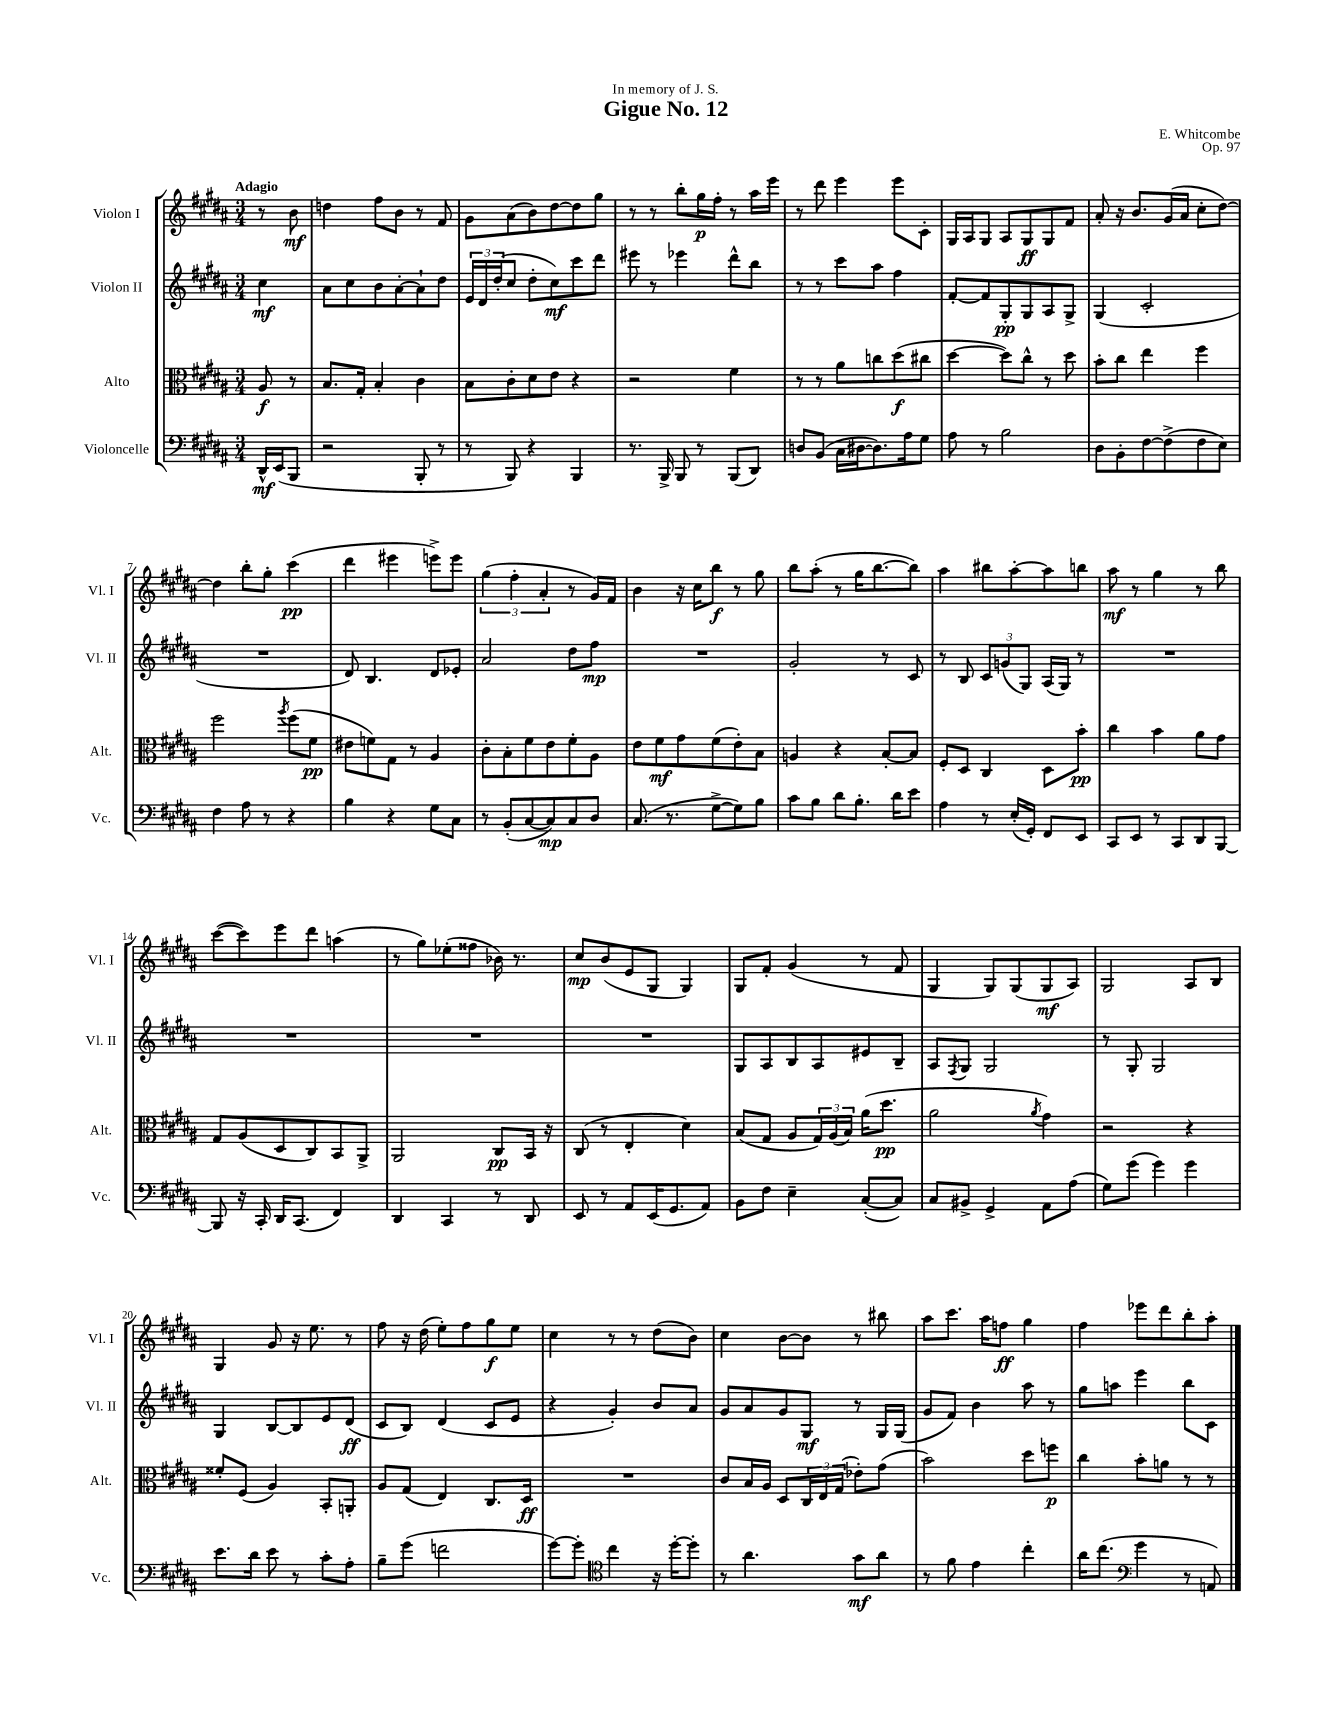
\header { title = "Gigue No. 12" composer = "E. Whitcombe" dedication = "In memory of J. S." opus = "Op. 97" }
<<
\new StaffGroup <<
\new Staff = "s0" \with { instrumentName = "Violon I" shortInstrumentName = "Vl. I" } {
    \clef treble \key b \major \numericTimeSignature \time 3/4 \partial 4 \tempo "Adagio"
    r8 b'8\mf |
    d''4 fis''8 b'8 r8 fis'8 |
    gis'8 ais'8( b'8) dis''8~ dis''8 gis''8 |
    r8 r8 b''8-. gis''16\p fis''16-. r8 ais''16 e'''16 |
    r8 dis'''8 e'''4 e'''8 cis'8-. |
    gis16 ais16 gis8 ais8 gis8\ff gis8 fis'8 |
    ais'8-. r16 b'8. gis'16( ais'16 cis''8-. dis''8~) |
    dis''4 b''8-. gis''8-. cis'''4\pp( |
    dis'''4 eis'''4 e'''8->) e'''8 |
    \tuplet 3/2 { gis''4( fis''4-. ais'4-. } r8 gis'16) fis'16 |
    b'4 r16 cis''16 b''8\f r8 gis''8 |
    b''8 ais''8-.( r8 gis''16 b''8.~ b''8) |
    ais''4 bis''8 ais''8~-. ais''8 b''8 |
    ais''8\mf r8 gis''4 r8 b''8 |
    cis'''8~( cis'''8) e'''8 dis'''8 a''4( |
    r8 gis''8) ees''8-.( fisis''8 bes'16) r8. |
    cis''8\mp b'8( e'8 gis8 gis4) |
    gis8 fis'8-. gis'4( r8 fis'8 |
    gis4 gis8) gis8( gis8\mf ais8) |
    gis2 ais8 b8 |
    gis4 gis'8 r16 e''8. r8 |
    fis''8 r16 dis''16( e''8-.) fis''8 gis''8\f e''8 |
    cis''4 r8 r8 dis''8( b'8) |
    cis''4 b'8~ b'8 r8 bis''8 |
    ais''8 cis'''8. ais''16 f''8\ff gis''4 |
    fis''4 ees'''8 dis'''8 b''8-. ais''8-. \bar "|." |
}
\new Staff = "s1" \with { instrumentName = "Violon II" shortInstrumentName = "Vl. II" } {
    \clef treble \key b \major \numericTimeSignature \time 3/4 \partial 4
    cis''4\mf |
    ais'8 cis''8 b'8 ais'8~-. ais'8-! dis''8 |
    \tuplet 3/2 { e'16 dis'16 dis''16-.( } cis''8 dis''8-. cis''8\mf) cis'''8 dis'''8 |
    eis'''8 r8 ees'''4 dis'''8-^ b''8 |
    r8 r8 cis'''8 ais''8 fis''4 |
    fis'8~-. fis'8 gis8-.\pp gis8 ais8 gis8-> |
    gis4( cis'2-. |
    R2. |
    dis'8) b4. dis'8 ees'8-. |
    ais'2 dis''8 fis''8\mp |
    R2. |
    gis'2-. r8 cis'8 |
    r8 b8 \tuplet 3/2 { cis'8 g'8( gis8) } ais16( gis16) r8 |
    R2. |
    R2. |
    R2. |
    R2. |
    gis8 ais8 b8 ais8 eis'8 b8-- |
    ais8 \acciaccatura { fis8 } gis8 gis2 |
    r8 gis8-. gis2 |
    gis4 b8~ b8 e'8 dis'8\ff( |
    cis'8 b8) dis'4( cis'8 e'8 |
    r4 gis'4-.) b'8 ais'8 |
    gis'8 ais'8 gis'8 gis8\mf r8 gis16 gis16( |
    gis'8 fis'8) b'4 ais''8 r8 |
    gis''8 a''8 e'''4 b''8 cis'8 \bar "|." |
}
\new Staff = "s2" \with { instrumentName = "Alto" shortInstrumentName = "Alt." } {
    \clef alto \key b \major \numericTimeSignature \time 3/4 \partial 4
    ais8\f r8 |
    b8. gis16-. b4-. cis'4 |
    b8 cis'8-. dis'8 e'8 r4 |
    r2 fis'4 |
    r8 r8 ais'8 c''8 dis''8\f( cis''8 |
    dis''4~ dis''8) cis''8-^ r8 dis''8 |
    b'8-. cis''8 e''4 fis''4 |
    fis''2 \acciaccatura { ais''8 } fis''8( fis'8\pp |
    eis'8 f'8) gis8 r8 ais4 |
    cis'8-. b8-. fis'8 e'8 fis'8-. ais8 |
    e'8 fis'8\mf gis'8 fis'8( e'8-.) b8 |
    a4 r4 b8~-. b8 |
    fis8-. dis8 cis4 dis8 b'8-.\pp |
    cis''4 b'4 ais'8 gis'8 |
    gis8 ais8( dis8 cis8) b,8 ais,8-> |
    ais,2 cis8\pp b,16 r16 |
    cis8( r8 e4-. dis'4) |
    b8( gis8 ais8 \tuplet 3/2 { gis16) ais16( b16) } ais'16( dis''8.\pp |
    ais'2 \acciaccatura { ais'8 } gis'4) |
    r2 r4 |
    fisis'8-. fis8( ais4) b,8-. a,8-. |
    ais8 gis8( e4) cis8. dis16\ff |
    R2. |
    cis'8 b16 ais16 dis8 \tuplet 3/2 { cis16 e16 gis16( } ees'8-.) gis'8( |
    b'2) dis''8 f''8\p |
    cis''4 b'8-. a'8 r8 r8 \bar "|." |
}
\new Staff = "s3" \with { instrumentName = "Violoncelle" shortInstrumentName = "Vc." } {
    \clef bass \key b \major \numericTimeSignature \time 3/4 \partial 4
    dis,16-^\mf e,16( b,,8 |
    r2 b,,8-. r8 |
    r8 b,,8) r4 b,,4 |
    r8. b,,16-> b,,8 r8 b,,8( dis,8) |
    d8 b,8( cis16 dis16~ dis8.) ais16 gis8 |
    ais8 r8 b2 |
    dis8 b,8-. fis8~ fis8->( fis8 e8) |
    fis4 ais8 r8 r4 |
    b4 r4 gis8 cis8 |
    r8 b,8-.( cis8~ cis8\mp) cis8 dis8 |
    cis8.( r8. gis8~-> gis8) b8 |
    cis'8 b8 dis'8 b8.-. dis'16 e'8 |
    ais4 r8 e16-.( gis,16-.) fis,8 e,8 |
    cis,8 e,8 r8 cis,8 dis,8 b,,8~ |
    b,,8 r16 cis,16-. dis,16 cis,8.( fis,4) |
    dis,4 cis,4 r8 dis,8 |
    e,8 r8 ais,8 e,16( gis,8. ais,8) |
    b,8 fis8 e4-- cis8~-.( cis8) |
    cis8 bis,8-> gis,4-> ais,8 ais8( |
    gis8) gis'8( gis'4) gis'4 |
    e'8. dis'16 e'8 r8 cis'8-. ais8-. |
    b8-- gis'8( f'2 |
    gis'8~) gis'8-. \clef tenor cis''4 r16 dis''16~-. dis''8-. |
    r8 ais'4. gis'8\mf ais'8 |
    r8 fis'8 e'4 cis''4-. |
    ais'16 cis''8.( \clef bass gis'4 r8 a,8) \bar "|." |
}
>>
>>
